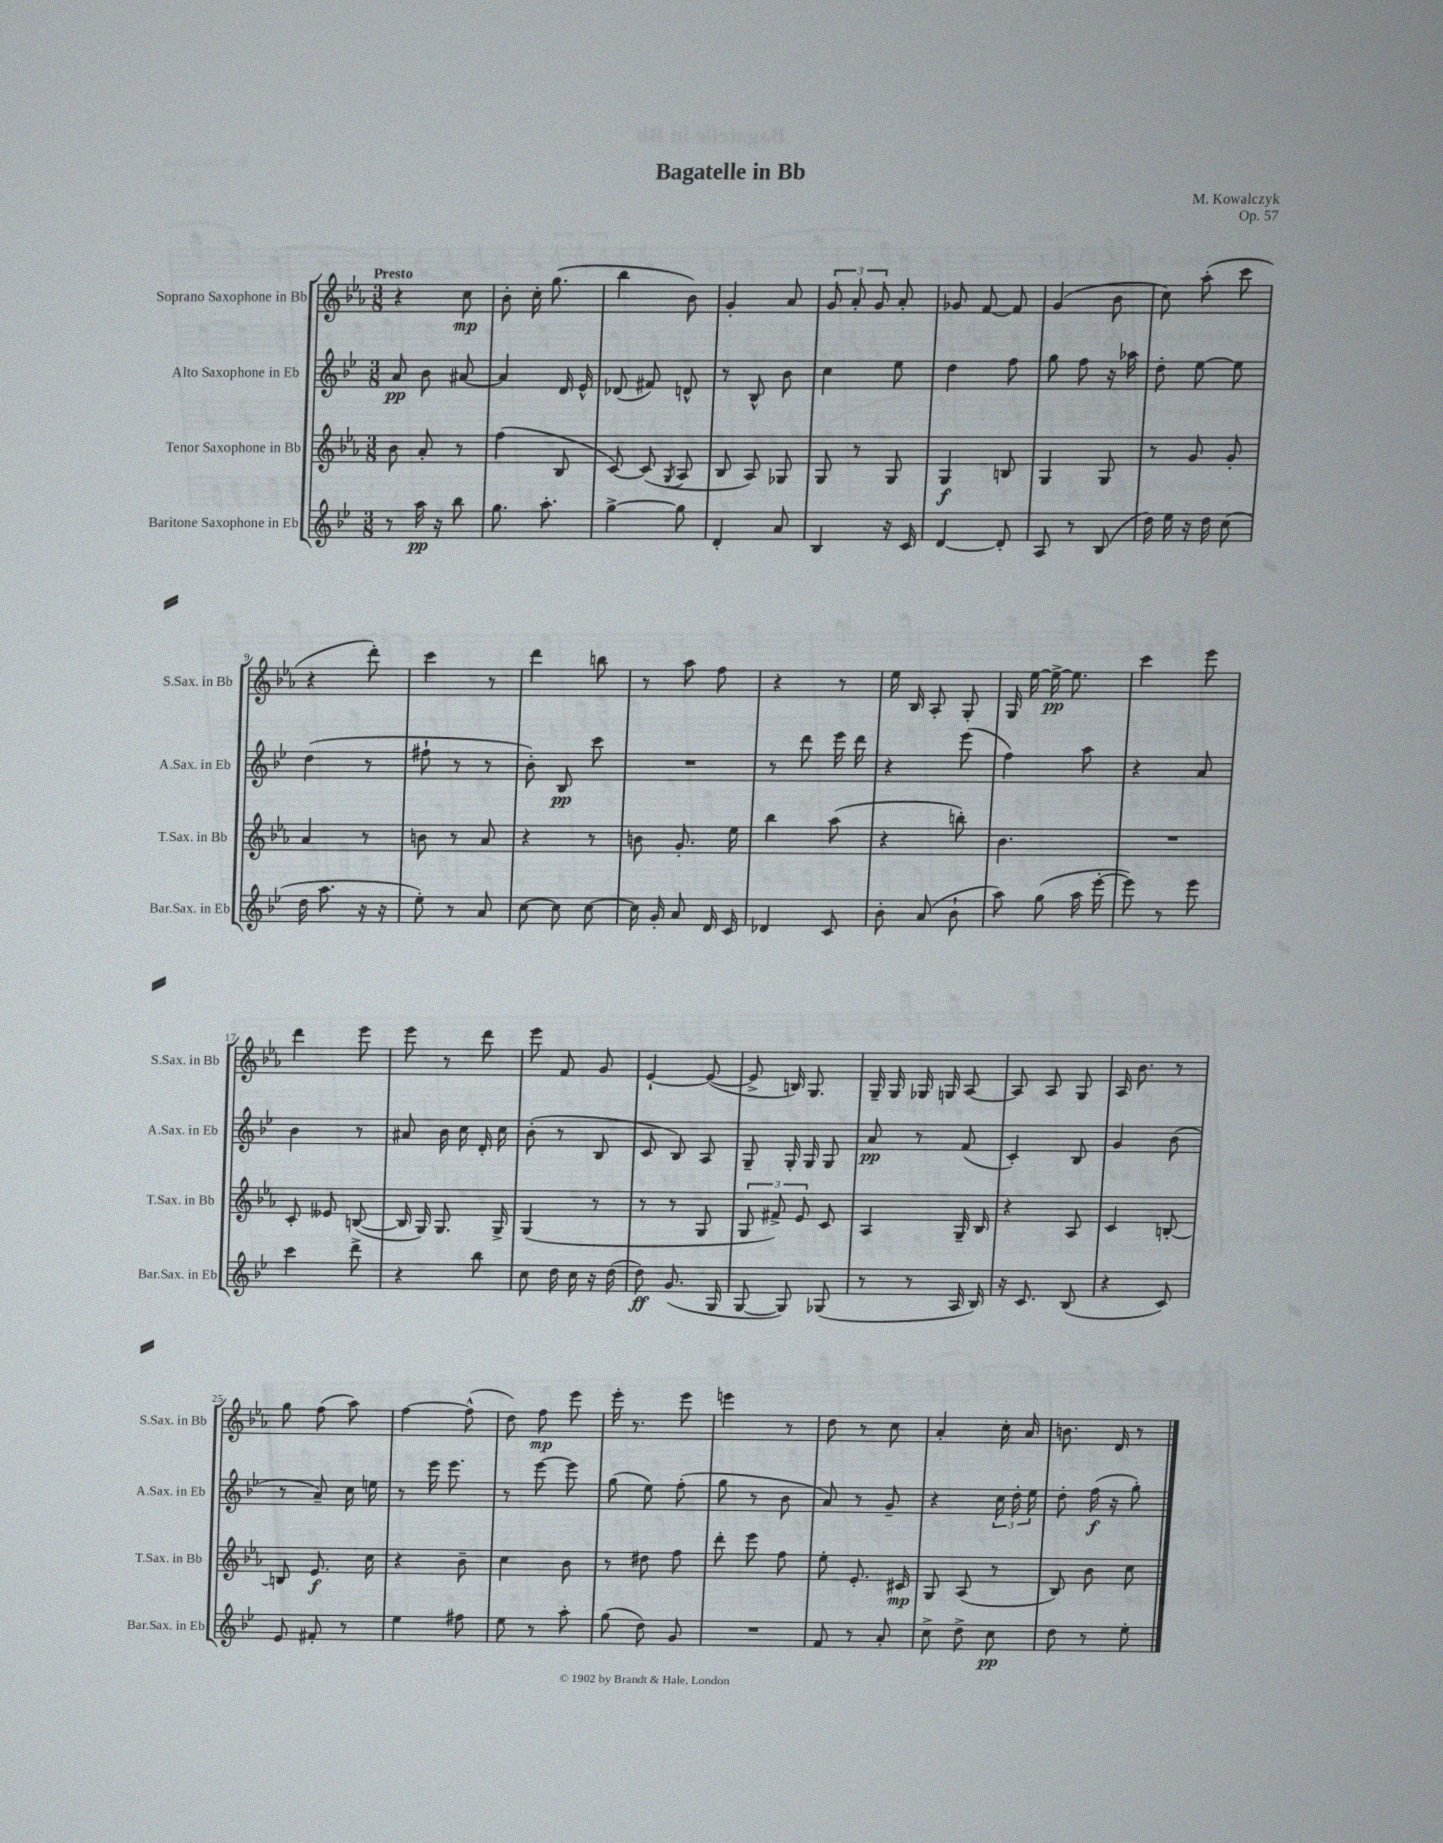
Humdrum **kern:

**kern	**dynam	**kern	**dynam	**kern	**dynam	**kern	**dynam
*part4	*part4	*part3	*part3	*part2	*part2	*part1	*part1
*staff4	*staff4	*staff3	*staff3	*staff2	*staff2	*staff1	*staff1
*I"Baritone Saxophone in Eb	*	*I"Tenor Saxophone in Bb	*	*I"Alto Saxophone in Eb	*	*I"Soprano Saxophone in Bb	*
*I'Bar.Sax. in Eb	*	*I'T.Sax. in Bb	*	*I'A.Sax. in Eb	*	*I'S.Sax. in Bb	*
*clefG2	*	*clefG2	*	*clefG2	*	*clefG2	*
*k[b-e-]	*	*k[b-e-a-]	*	*k[b-e-]	*	*k[b-e-a-]	*
*M3/8	*	*M3/8	*	*M3/8	*	*M3/8	*
=1	=1	=1	=1	=1	=1	=1	=1
!	!	!	!	!	!	!LO:TX:a:B:t=Presto	!
8r	.	8b-\	.	8a/	pp	4r	.
16aa\	pp	8a-'/	.	8b-\	.	.	.
16r	.	.	.	.	.	.	.
8bb-\	.	8r	.	[8a#X/	.	8cc\	mp
=2	=2	=2	=2	=2	=2	=2	=2
8.gg\	.	(4ff\	.	4a#/]	.	8b-'\	.
.	.	.	.	.	.	16cc'\	.
8.aa'\	.	.	.	.	.	(8.gg\	.
.	.	8B-/	.	16d/	.	.	.
.	.	.	.	16e-^^/	.	.	.
=3	=3	=3	=3	=3	=3	=3	=3
[4gg^\	.	[8c/)	.	(8d-X/	.	4bb-\	.
.	.	(8c/]	.	8f#X/)	.	.	.
.	.	8qG/	.	.	.	.	.
8gg\]	.	8A-/	.	8dn^^/	.	8b-\)	.
=4	=4	=4	=4	=4	=4	=4	=4
4d'/	.	8B-/	.	8r	.	4g'/	.
.	.	8A-/)	.	8B-^^/	.	.	.
8a/	.	8G-X/	.	8b-\	.	8a-/	.
=5	=5	=5	=5	=5	=5	=5	=5
4B-/	.	8G/	.	4cc\	.	12g/	.
.	.	.	.	.	.	12a-'/	.
.	.	8r	.	.	.	.	.
.	.	.	.	.	.	12g/	.
16r	.	8G/	.	8ee-\	.	8a-'/	.
16c/	.	.	.	.	.	.	.
=6	=6	=6	=6	=6	=6	=6	=6
[4d/	.	4G/	f	4dd\	.	8g-X/	.
.	.	.	.	.	.	[8f/	.
8d'/]	.	8Bn/	.	8ff\	.	8f/]	.
=7	=7	=7	=7	=7	=7	=7	=7
8A/	.	4G/	.	8gg\	.	(4g/	.
8r	.	.	.	8ff\	.	.	.
(8B-/	.	8G/	.	16r	.	8b-\	.
.	.	.	.	16aa-X\	.	.	.
=8	=8	=8	=8	=8	=8	=8	=8
16dd\)	.	8r	.	8dd'\	.	8cc\)	.
16ee-\	.	.	.	.	.	.	.
16r	.	8g/	.	[8ee-\	.	(8aa-'\	.
16dd\	.	.	.	.	.	.	.
(8cc\	.	8g'/	.	8ee-\]	.	8ccc\	.
!!LO:LB:g=z
=9	=9	=9	=9	=9	=9	=9	=9
16dd\	.	4a-/	.	(4dd\	.	4r	.
8.aa\	.	.	.	.	.	.	.
16r	.	8r	.	8r	.	8ddd'\)	.
16r	.	.	.	.	.	.	.
=10	=10	=10	=10	=10	=10	=10	=10
8ee-'\)	.	8bn\	.	8ff#X`\	.	4ccc\	.
8r	.	8r	.	8r	.	.	.
8a/	.	8a-/	.	8r	.	8r	.
=11	=11	=11	=11	=11	=11	=11	=11
[8cc\	.	4r	.	8b-'\)	.	4ddd\	.
8cc\]	.	.	.	8B-/	pp	.	.
[8cc\	.	8r	.	8ccc\	.	8bbn\	.
=12	=12	=12	=12	=12	=12	=12	=12
16cc\]	.	8bn\	.	4.r	.	8r	.
16g'/	.	.	.	.	.	.	.
8a/	.	8.g'/	.	.	.	8aa-\	.
16d/	.	.	.	.	.	8ff\	.
16c/	.	16ee-\	.	.	.	.	.
=13	=13	=13	=13	=13	=13	=13	=13
4d-X/	.	4bb-\	.	8r	.	4r	.
.	.	.	.	8ddd\	.	.	.
8c/	.	(8aa-\	.	16eee-\	.	8r	.
.	.	.	.	16ddd\	.	.	.
=14	=14	=14	=14	=14	=14	=14	=14
8b-'\	.	4r	.	4r	.	16ee-\	.
.	.	.	.	.	.	16B-/	.
(8a/	.	.	.	.	.	8A-'/	.
8b-`\	.	8bbn'\)	.	(8eee-\	.	8G'/	.
=15	=15	=15	=15	=15	=15	=15	=15
8aa\)	.	4.b-\	.	4ff\)	.	16G/	.
.	.	.	.	.	.	[16ee-\	.
(8gg\	.	.	.	.	.	16ee-^\_	pp
.	.	.	.	.	.	8.ee-\]	.
16aa\	.	.	.	8aa\	.	.	.
[16eee-'\	.	.	.	.	.	.	.
=16	=16	=16	=16	=16	=16	=16	=16
8eee-\])	.	4.r	.	4r	.	4ccc\	.
8r	.	.	.	.	.	.	.
8eee-\	.	.	.	8a/	.	8eee-\	.
!!LO:LB:g=z
=17	=17	=17	=17	=17	=17	=17	=17
4ccc\	.	8c'/	.	4b-\	.	4ddd\	.
.	.	8e--X/	.	.	.	.	.
8ddd^\	.	([8Bn/	.	8r	.	8eee-\	.
=18	=18	=18	=18	=18	=18	=18	=18
4r	.	16B/]	.	8a#X/	.	8eee-\	.
.	.	16G/)	.	.	.	.	.
.	.	8.G/	.	16b-\	.	8r	.
.	.	.	.	16cc\	.	.	.
8bb-\	.	.	.	16d'/	.	8ddd\	.
.	.	16G^/	.	16cc\	.	.	.
=19	=19	=19	=19	=19	=19	=19	=19
8cc\	.	(4G/	.	(8b-'\	.	8eee-\	.
16dd\	.	.	.	8r	.	8f/	.
16cc\	.	.	.	.	.	.	.
16r	.	8r	.	8B-/	.	8g/	.
(16dd\	.	.	.	.	.	.	.
=20	=20	=20	=20	=20	=20	=20	=20
8dd\)	ff	8r	.	8c/	.	[4e-`/	.
(8.g/	.	8r	.	8B-/)	.	.	.
.	.	8G/	.	8A/	.	(8e-/_	.
16G/	.	.	.	.	.	.	.
=21	=21	=21	=21	=21	=21	=21	=21
[8G/	.	12G/	.	8G~/	.	8e-^/]	.
.	.	12f#X^/)	.	.	.	.	.
8G/])	.	.	.	16G'/	.	16Bn/)	.
.	.	12e-/	.	.	.	.	.
.	.	.	.	16G/	.	8.G/	.
(8G-X/	.	8c/	.	8G/	.	.	.
=22	=22	=22	=22	=22	=22	=22	=22
8r	.	4A-/	.	8a/	pp	16G~/	.
.	.	.	.	.	.	16G/	.
8r	.	.	.	8r	.	16G-X/	.
.	.	.	.	.	.	16Gn/	.
16A/	.	16G~/	.	(8f/	.	[8A-/	.
16B-/)	.	16B-/	.	.	.	.	.
=23	=23	=23	=23	=23	=23	=23	=23
16r	.	4r	.	4c'/)	.	8A-/]	.
8.c/	.	.	.	.	.	.	.
.	.	.	.	.	.	8A-/	.
(8B-/	.	8A-/	.	8B-/	.	8G/	.
=24	=24	=24	=24	=24	=24	=24	=24
4r	.	4c/	.	4g/	.	16A-/	.
.	.	.	.	.	.	8.b-\	.
8c/)	.	[8Bn'/	.	(8b-\	.	8r	.
!!LO:LB:g=z
=25	=25	=25	=25	=25	=25	=25	=25
8e-/	.	8Bn/]	.	8r	.	8gg\	.
8f#X'/	.	8.e-/	f	8a~/)	.	(8ff\	.
8r	.	.	.	16cc\	.	8aa-\)	.
.	.	16cc\	.	16een\	.	.	.
=26	=26	=26	=26	=26	=26	=26	=26
4ee-\	.	4r	.	8r	.	[4ff\	.
.	.	.	.	16eee-\	.	.	.
.	.	.	.	8.eee-\	.	.	.
8ff#X\	.	8b-~\	.	.	.	(8ff^^\]	.
=27	=27	=27	=27	=27	=27	=27	=27
8ee-\	.	4cc\	.	8r	.	8dd\)	.
8r	.	.	.	[8eee-\	.	8ff\	mp
8aa'\	.	8b-\	.	8eee-\]	.	8eee-\	.
=28	=28	=28	=28	=28	=28	=28	=28
(8gg\	.	8r	.	(8gg\	.	16eee-'\	.
.	.	.	.	.	.	8.r	.
8dd\)	.	8dd#X\	.	8ee-\)	.	.	.
8g/	.	8ff\	.	(8ff'\	.	8eee-\	.
=29	=29	=29	=29	=29	=29	=29	=29
4.r	.	8ddd'\	.	8gg\	.	4eeen\	.
.	.	8eee-\	.	8r	.	.	.
.	.	8ff\	.	8b-\	.	8r	.
=30	=30	=30	=30	=30	=30	=30	=30
8f/	.	8ee-'\	.	8a/)	.	8dd\	.
8r	.	8.e-'/	.	8r	.	8r	.
8a'/	.	.	.	8g~/	.	8cc\	.
.	.	16c#X/	mp	.	.	.	.
=31	=31	=31	=31	=31	=31	=31	=31
8cc^\	.	8G/	.	4r	.	4a-'/	.
8dd^\	.	(8A-/	.	.	.	.	.
8cc\	pp	8r	.	24cc\	.	16cc'\	.
.	.	.	.	24dd'\	.	.	.
.	.	.	.	.	.	16a-/	.
.	.	.	.	24ee-\	.	.	.
=32	=32	=32	=32	=32	=32	=32	=32
8dd\	.	8B-/)	.	8dd'\	.	8.bn\	.
8r	.	8b-\	.	(16ff\	f	.	.
.	.	.	.	16r	.	16d/	.
8ee-'\	.	8cc\	.	8gg'\)	.	8r	.
==	==	==	==	==	==	==	==
*-	*-	*-	*-	*-	*-	*-	*-
